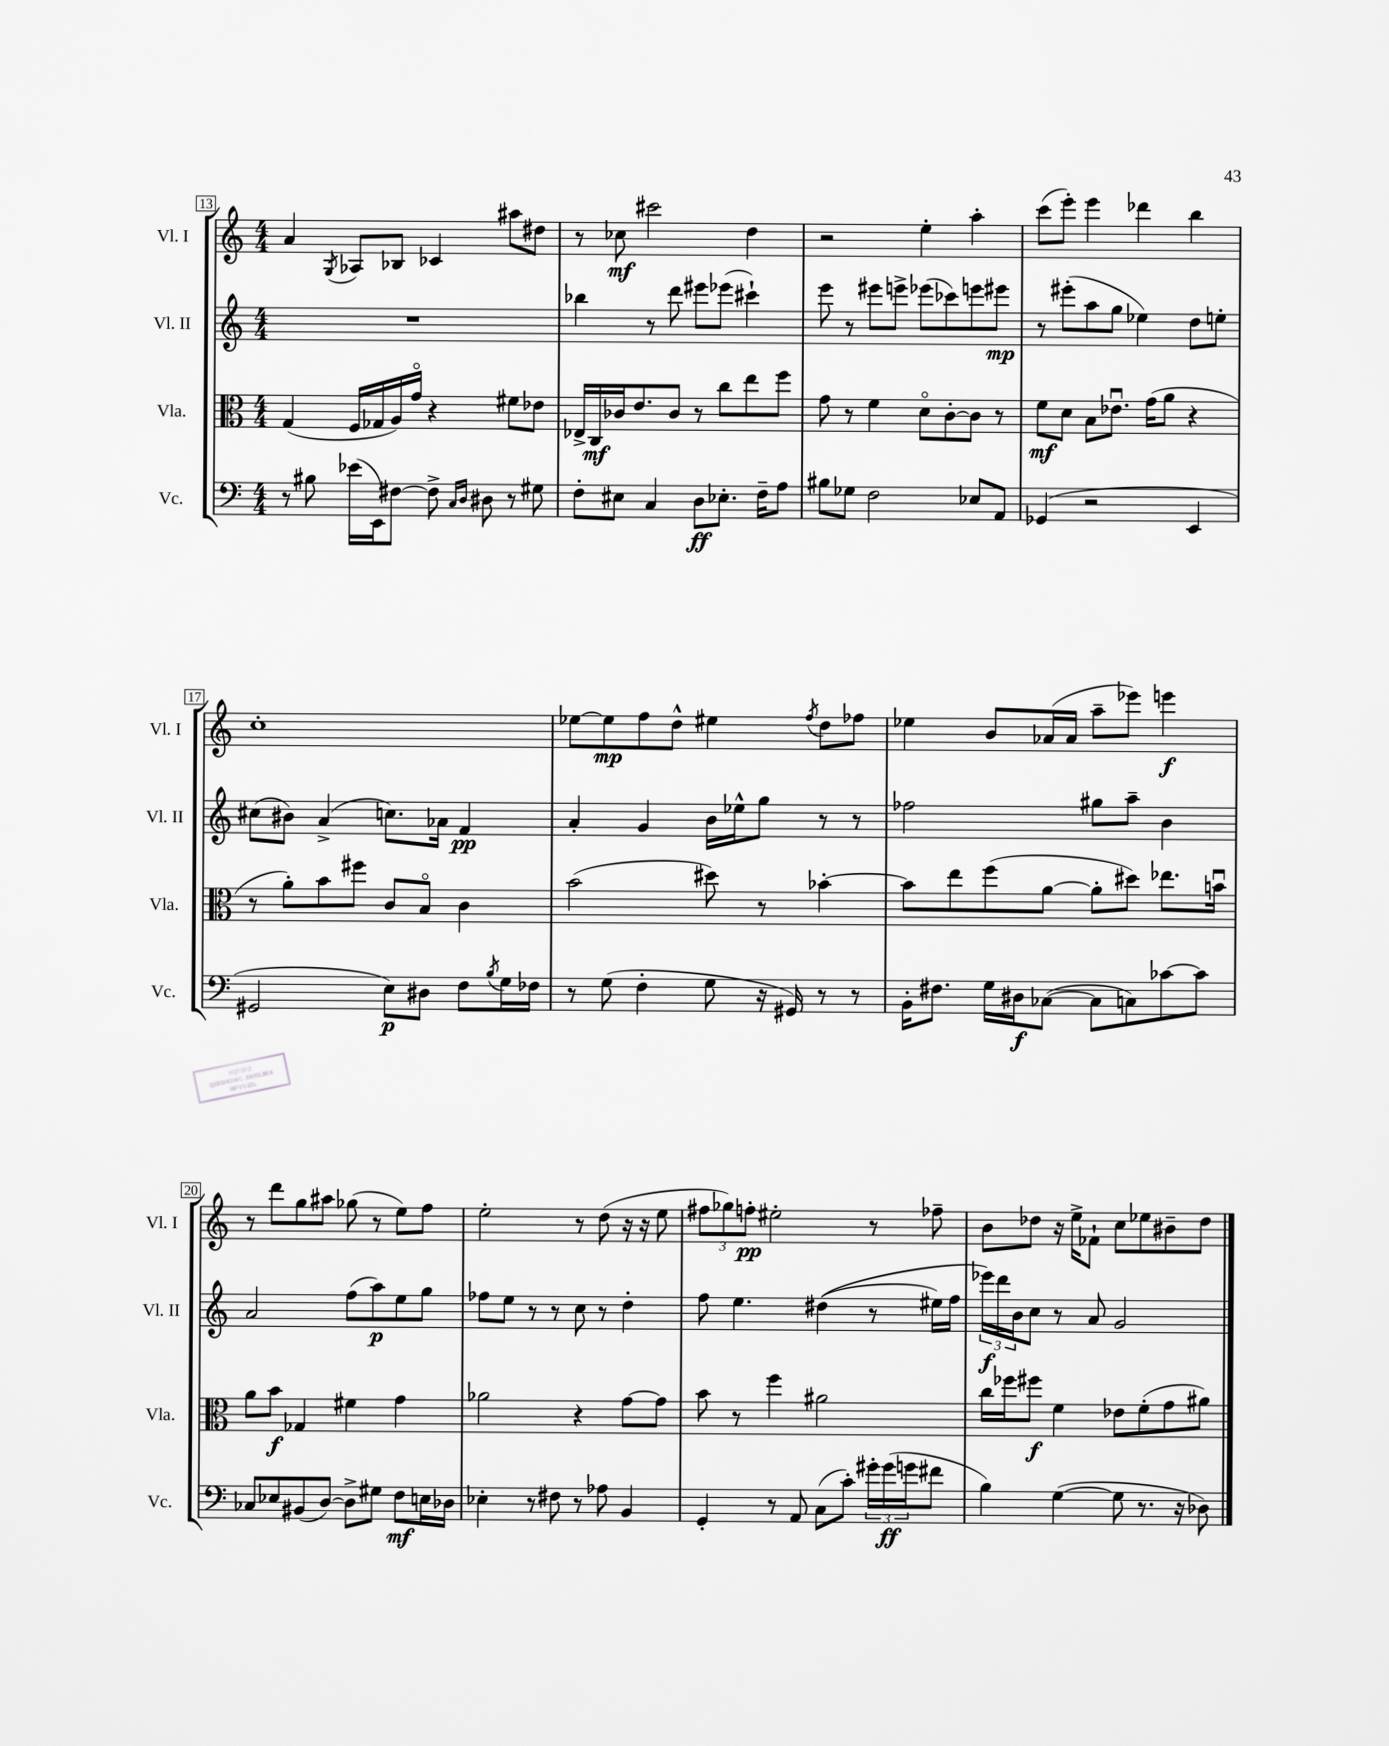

**kern	**kern	**kern	**kern
*staff4	*staff3	*staff2	*staff1
*clefF4	*clefC3	*clefG2	*clefG2
*k[]	*k[]	*k[]	*k[]
*M4/4	*M4/4	*M4/4	*M4/4
8r	(4G	1r	4a
8B#	.	.	.
.	.	.	8qG
(16e-	16F	.	8A-
16EE)	16G-	.	.
[8F#	16A)	.	8B-
.	16go	.	.
8F#^]	4r	.	4c-
16qqC	.	.	.
16qqD	.	.	.
8D#	.	.	.
8r	8f#	.	8aa#
8G#	8e-	.	8dd#
=	=	=	=
8F'	16E-^	4bb-	8r
.	16C	.	.
8E#	16c-	.	8cc-
.	8.e	.	.
4C	.	8r	2ccc#
.	8c-	8ddd	.
8D	8r	8eee#	.
8.E-'	8cc	(8eee-	.
.	8ee	4ccc#`)	4dd
16F~	.	.	.
8A	8ff	.	.
=	=	=	=
8B#	8g	8eee	2r
8G-	8r	8r	.
2F	4f	8eee#	.
.	.	8eee^	.
.	8do	(8eee-	4ee'
.	[8c'	8ccc-)	.
8E-	8c]	8eee	4aa'
8AA	8r	8eee#	.
=	=	=	=
(4GG-	8f	8r	(8ccc
.	8d	(8eee#'	8eee')
2r	8B	8aa	4eee
.	8.e-u	8gg	.
.	.	4ee-)	4ddd-
.	(16g	.	.
.	8a	.	.
4EE	4r	8dd	4bb
.	.	8ee'	.
=	=	=	=
2GG#	8r	(8cc#	1cc'
.	8a')	8b#)	.
.	8b	(4a^	.
.	8ff#	.	.
8E)	8c	8.cc)	.
8D#	8Bo	.	.
.	.	16a-	.
8F	4c	4f	.
8qB	.	.	.
16G	.	.	.
16F-	.	.	.
=	=	=	=
8r	(2b	4a'	[8ee-
(8G	.	.	8ee-]
4F'	.	4g	8ff
.	.	.	8dd^^
8G	8dd#)	16b	4ee#
.	.	16ee-^^	.
16r	8r	8gg	.
16GG#)	.	.	.
.	.	.	8qff
8r	[4b-'	8r	8dd
8r	.	8r	8ff-
=	=	=	=
16BB'	8b-]	2ff-	4ee-
8.F#	.	.	.
.	8ee	.	.
16G	(8ff	.	8b
16D#	.	.	.
([8C-	[8a	.	(16a-
.	.	.	16a-
8C-]	8a']	8gg#	8aa~
8C)	8dd#)	8aa~	8eee-)
[8c-	8.ee-	4b	4eee
8c-]	.	.	.
.	16bu	.	.
=	=	=	=
8C-	8a	2a	8r
8E-	8b	.	8ddd
(8BB#	4G-	.	8gg
[8D)	.	.	8aa#
8D^]	4f#	(8ff	(8gg-
8G#	.	8aa)	8r
8F	4g	8ee	8ee)
16E	.	8gg	8ff
16D-	.	.	.
=	=	=	=
4E-'	2a-	8ff-	2ee'
.	.	8ee	.
8r	.	8r	.
8F#	.	8r	.
8r	4r	8cc	8r
8A-	.	8r	(8dd
4BB	[8g	4dd'	16r
.	.	.	16r
.	8g]	.	8ee
=	=	=	=
4GG'	8b	8ff	12ff#
.	.	.	12gg-)
.	8r	4.ee	.
.	.	.	12ff'
8r	4ff	.	2ee#'
8AA	.	.	.
(8C	2a#	&((4dd#	.
8c')	.	.	.
24g#'	.	8r	8r
(24g#	.	.	.
24g	.	.	.
8f#	.	16ee#)	8ff-~
.	.	16ff	.
=	=	=	=
4B)	16cc	24eee-&)	8b
.	.	24ddd	.
.	16ff-	.	.
.	.	24b	.
.	8ff#	8cc	8dd-
([4G	4f	8r	16r
.	.	.	16ee^
.	.	8a	8f-`
8G]	8e-	2g	8cc
8.r	(8f'	.	8ee-
.	8g	.	8b#~
16r	.	.	.
8D-)	8a#)	.	8dd-
==	==	==	==
*-	*-	*-	*-
